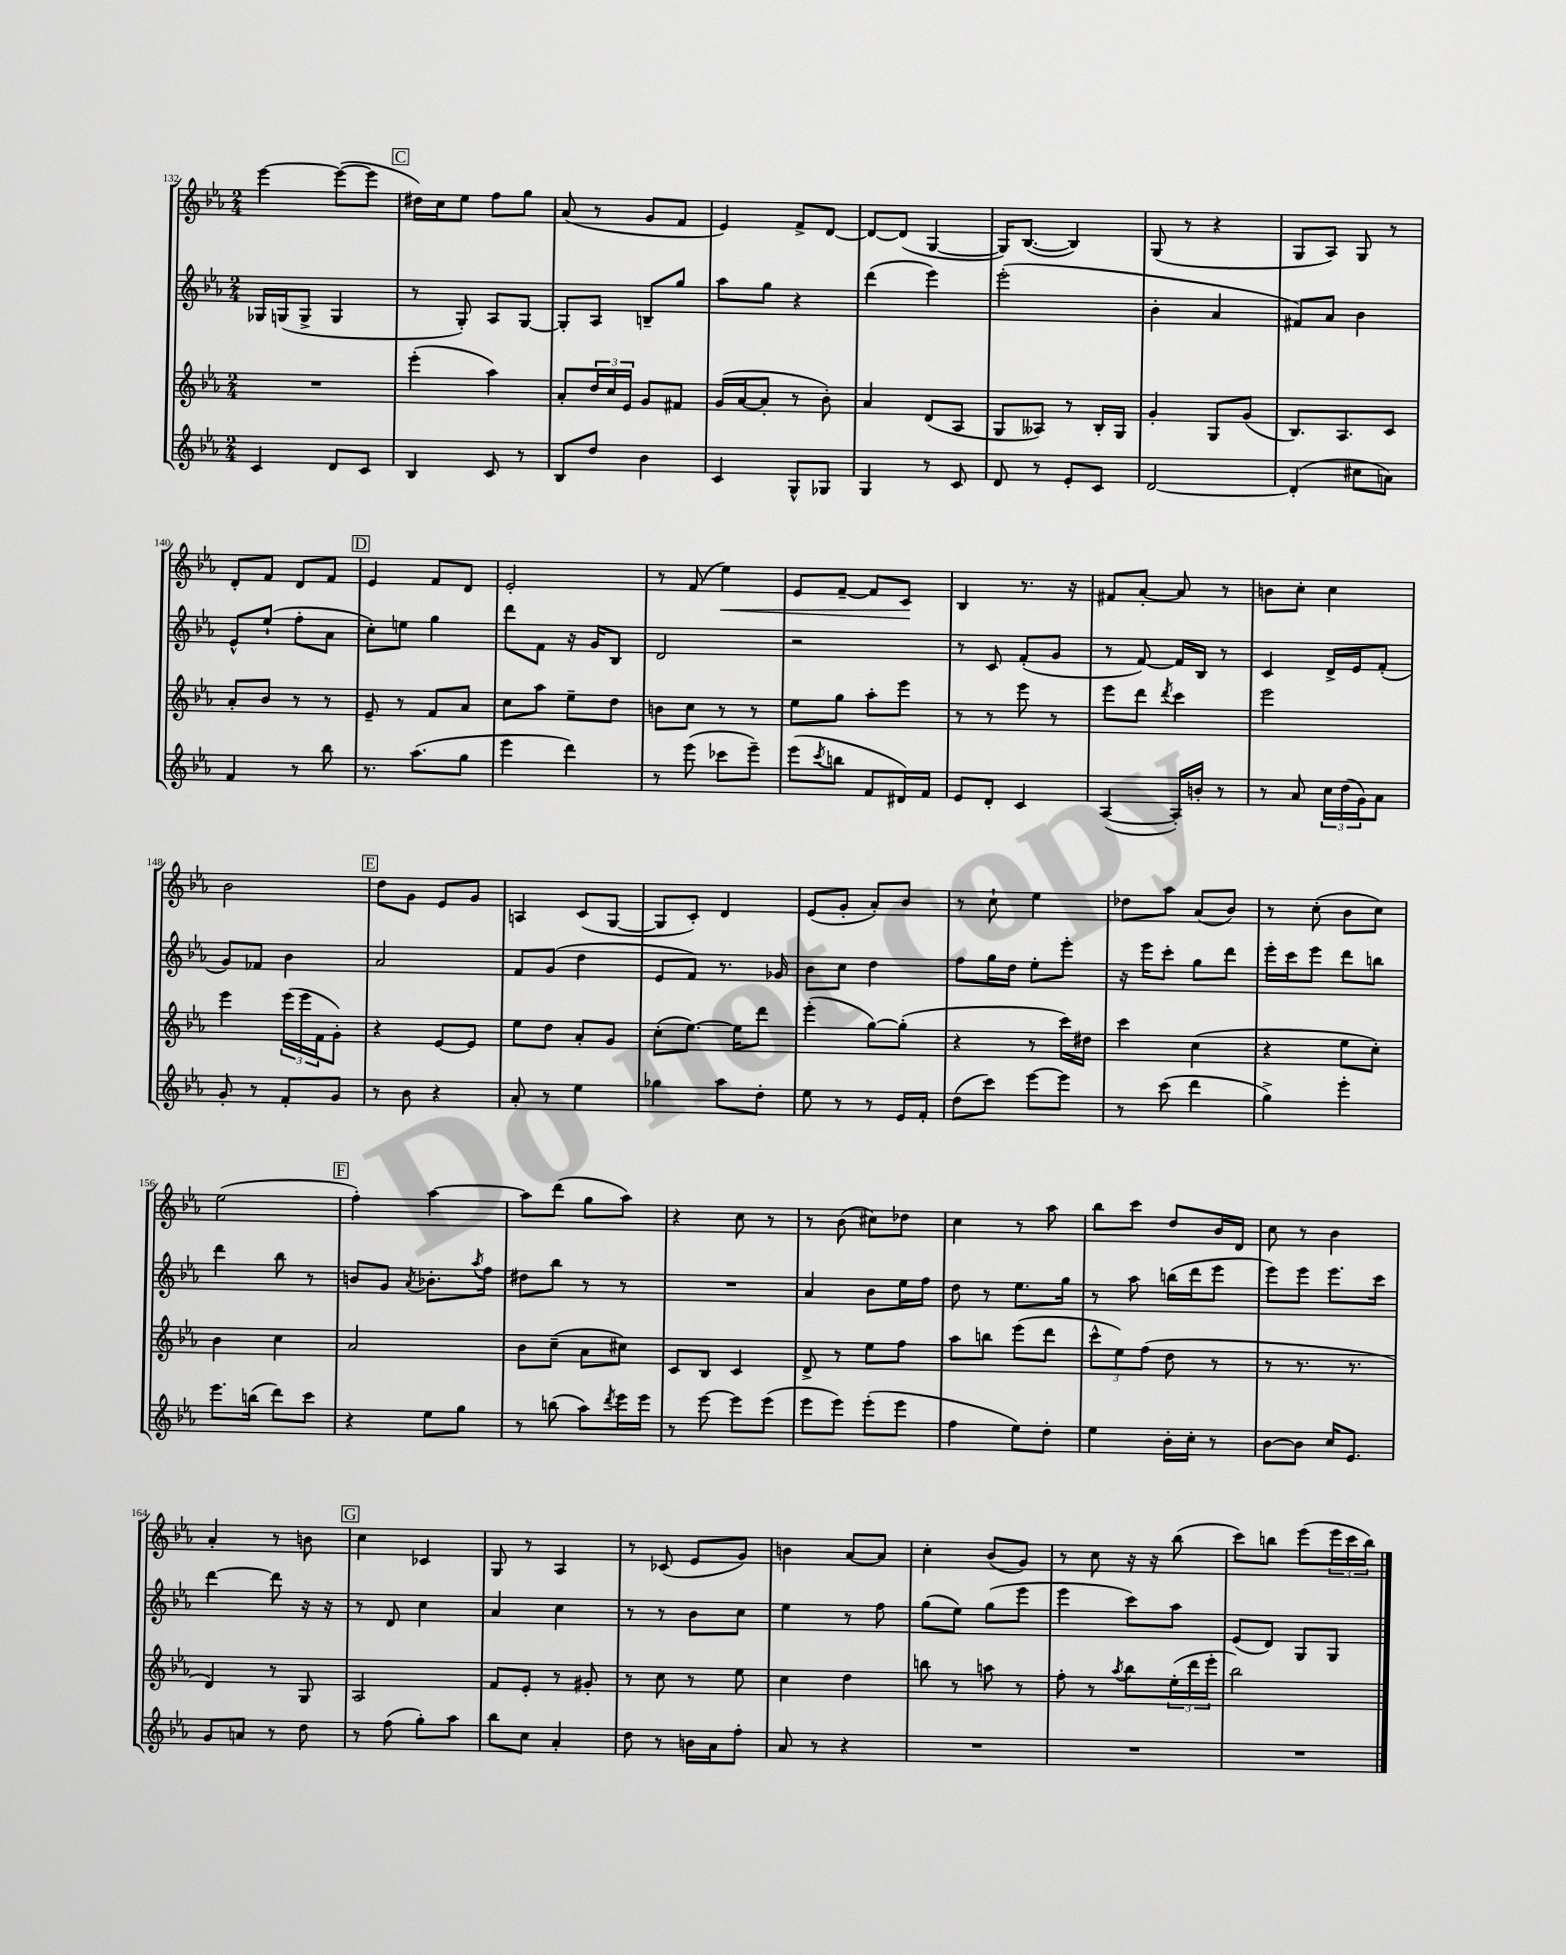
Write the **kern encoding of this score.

**kern	**kern	**kern	**kern	**dynam
*part4	*part3	*part2	*part1	*part1
*staff4	*staff3	*staff2	*staff1	*staff1
*clefG2	*clefG2	*clefG2	*clefG2	*
*k[b-e-a-]	*k[b-e-a-]	*k[b-e-a-]	*k[b-e-a-]	*
*M2/4	*M2/4	*M2/4	*M2/4	*
=132	=132	=132	=132	=132
4c/	2r	16G-X/LL	[4eee-\	.
.	.	(16Gn/J	.	.
.	.	8G^/J	.	.
8d/L	.	4G/	(8eee-\L_	.
8c/J	.	.	8eee-\J]	.
!!LO:REH:place=s1:t=C
=133	=133	=133	=133	=133
4B-/	(4eee-'\	8r	16dd#X\LL)	.
.	.	.	16cc\J	.
.	.	8G'/)	8ee-\J	.
8c/	4aa-\)	8A-/L	8ff\L	.
8r	.	[8G/J	8gg\J	.
=134	=134	=134	=134	=134
8B-/L	8a-'/L	8G'/L]	(8a-/	.
8dd/J	24dd/L	8A-/J	8r	.
.	24cc/	.	.	.
.	24e-/JJ	.	.	.
4b-\	8g/L	8Bn~/L	8g/L	.
.	8f#X/J	8gg/J	8f/J	.
=135	=135	=135	=135	=135
4c/	(16g/LL	8aa-\L	4e-/)	.
.	[16a-/J	.	.	.
.	8a-'/J]	8gg\J	.	.
8G^^/L	8r	4r	8f^/L	.
8G-X/J	8b-'\)	.	[8d/J	.
=136	=136	=136	=136	=136
4G/	4a-/	(4ddd\	8d/L_	.
.	.	.	(8d/J]	.
8r	(8d/L	4eee-\)	[4G/	.
8c/	8A-/J	.	.	.
=137	=137	=137	=137	=137
8d/	8G/L	(2eee-'\	16G/KL])	.
.	.	.	([8.B-/J	.
8r	8A--X/J)	.	.	.
8e-'/L	8r	.	4B-/])	.
8c/J	16B-'/LL	.	.	.
.	16G/JJ	.	.	.
=138	=138	=138	=138	=138
[2d/	4g'/	4b-'\	(8G/	.
.	.	.	8r	.
.	8G/L	4a-/	4r	.
.	(8g/J	.	.	.
=139	=139	=139	=139	=139
(4d'/]	8.B-/L)	8f#X/L)	8G/L	.
.	.	8a-/J	8A-/J)	.
.	8.A-/	.	.	.
8cc#X\L	.	4b-\	8G/	.
8an\J)	8c/J	.	8r	.
!!LO:LB:g=z
=140	=140	=140	=140	=140
4f/	8a-'/L	8e-^^/L	8d'/L	.
.	8b-/J	(8ee-`/J	8f/J	.
8r	8r	8ff'\L	8d/L	.
8bb-\	8r	8a-\J	8f/J	.
!!LO:REH:place=s1:t=D
=141	=141	=141	=141	=141
8.r	8e-~/	8cc'\L)	4e-/	.
.	8r	8een\J	.	.
(8.aa-\L	.	.	.	.
.	8f/L	4gg\	8f/L	.
8gg\J	8a-/J	.	8d/J	.
=142	=142	=142	=142	=142
4eee-\	8cc\L	8ddd\L	2e-'/	.
.	8aa-\J	8f\J	.	.
4ddd\)	8ee-~\L	16r	.	.
.	.	16g/KL	.	.
.	8dd\J	8B-/J	.	.
=143	=143	=143	=143	=143
8r	8bn\L	2d/	8r	.
(8eee-\	8cc\J	.	(8f/	.
!	!	!	!	!LO:HP:b
8ccc-X\L	8r	.	4ee-\)	<
8eee-~\J)	8r	.	.	.
=144	=144	=144	=144	=144
(8eee-\L	8ee-\L	2r	8e-/L	.
8qccc/	.	.	.	.
8bbn\J	8gg\J	.	[8f~/J	.
8f/L	8aa-'\L	.	8f/L]	.
16d#X/L)	8eee-\J	.	8c/J	.
16f/JJ	.	.	.	.
.	.	.	.	[
=145	=145	=145	=145	=145
8e-/L	8r	8r	4B-/	.
8d'/J	8r	8c/	.	.
4c/	8eee-\	(8f'/L	8.r	.
.	8r	8g/J	.	.
.	.	.	16r	.
=146	=146	=146	=146	=146
([4A-/	8eee-\L	8r	8f#X/L	.
.	8ddd\J	[8f/)	[8a-'/J	.
.	8qddd/	.	.	.
16A-'/LL])	4ccc\	16f/LL]	8a-/]	.
16bn'/JJ	.	16B-/JJ	.	.
8r	.	8r	8r	.
=147	=147	=147	=147	=147
8r	2eee-\	4c/	8bn\L	.
8a-/	.	.	8cc'\J	.
24cc\LL	.	16d^/LL	4cc\	.
(24dd\	.	.	.	.
.	.	16e-/J	.	.
24g\J)	.	.	.	.
8a-\J	.	(8f'/J	.	.
!!LO:LB:g=z
=148	=148	=148	=148	=148
8g'/	4eee-\	8g/L)	2b-\	.
8r	.	8f-X/J	.	.
8f'/L	(24eee-\LL	4b-\	.	.
.	24eee-\	.	.	.
.	24f\J	.	.	.
8g/J	8g'\J)	.	.	.
!!LO:REH:place=s1:t=E
=149	=149	=149	=149	=149
8r	4r	2a-/	8dd\L	.
8b-\	.	.	8g\J	.
4r	[8e-/L	.	8e-/L	.
.	8e-/J]	.	8g/J	.
=150	=150	=150	=150	=150
8a-'/	8ee-\L	8f/L	4An/	.
8r	8dd\J	(8g/J	.	.
4ee-\	8a-'/L	4dd\	(8c/L	.
.	8g/J	.	[8G/J	.
=151	=151	=151	=151	=151
4gg-X\	(8cc'\L	8e-/L	8G/L]	.
.	[8.ee-\J)	8f/J)	8c'/J)	.
8aa-\L	.	8.r	4d/	.
.	16ee-\KL]	.	.	.
8dd'\J	8ddd\J	.	.	.
.	.	16g-X/	.	.
=152	=152	=152	=152	=152
8ee-\	(4eee-'\	8b-\L	(8e-/L	.
8r	.	8cc\J	8g'/J	.
8r	[8gg\L)	4dd\	8a-'/L)	.
16e-/LL	(8gg'\J]	.	8b-/J	.
16f'/JJ	.	.	.	.
=153	=153	=153	=153	=153
(8dd\L	4r	8ff\L	8r	.
8ccc\J)	.	16gg\L	8cc`\	.
.	.	16dd\JJ	.	.
[8eee-\L	8r	8ee-'\L	4ee-\	.
8eee-\J]	16ccc\LL)	8eee-'\J	.	.
.	16dd#X\JJ	.	.	.
=154	=154	=154	=154	=154
8r	4ccc\	16r	8dd-X\L	.
.	.	16eee-\KL	.	.
(8ccc\	.	8ccc'\J	8aa-\J	.
4ddd\	(4cc\	8gg\L	(8a-/L	.
.	.	8ddd\J	8b-/J)	.
=155	=155	=155	=155	=155
4gg^\)	4r	16eee-'\LL	8r	.
.	.	16ccc\J	.	.
.	.	8eee-\J	(8cc'\	.
4eee-'\	8ee-\L	8ddd\L	8b-\L	.
.	8cc'\J)	8bbn\J	8cc\J)	.
!!LO:LB:g=z
=156	=156	=156	=156	=156
8.eee-\L	4b-\	4ddd\	(2ee-\	.
(16bbn\Jk	.	.	.	.
8ddd\L)	4cc\	8bb-\	.	.
8ccc\J	.	8r	.	.
!!LO:REH:place=s1:t=F
=157	=157	=157	=157	=157
4r	2a-/	8bn/L	4ff'\)	.
.	.	8g/J	.	.
.	.	8qa-/	.	.
8ee-\L	.	8.b-X'\L	[4aa-\	.
8gg\J	.	.	.	.
.	.	8qaa-/	.	.
.	.	16ff\Jk	.	.
=158	=158	=158	=158	=158
8r	8b-\L	8dd#X\L	8aa-\L]	.
(8bbn\	(8cc~\J	8bb-\J	(8ddd\J	.
8aa-\L)	8a-\L	8r	8gg\L	.
8qddd/	.	.	.	.
16eee-\L	8cc#X\J)	8r	8aa-\J)	.
16eee-\JJ	.	.	.	.
=159	=159	=159	=159	=159
8r	8c/L	2r	4r	.
[8eee-\	8B-/J	.	.	.
8eee-\L]	4c/	.	8cc\	.
(8eee-\J	.	.	8r	.
=160	=160	=160	=160	=160
8eee-\L	8d^/	4a-/	8r	.
8eee-\J)	8r	.	(8b-\	.
(8eee-'\L	8ee-\L	8b-\L	8cc#X\L)	.
8eee-\J	8ff\J	16ee-\L	8dd-X\J	.
.	.	16ff\JJ	.	.
=161	=161	=161	=161	=161
4ff\	8aa-\L	8dd\	4cc\	.
.	8bbn\J	8r	.	.
8ee-\L)	(8eee-\L	8.ee-\L	8r	.
8dd'\J	8ddd\J	.	8aa-\	.
.	.	16gg\Jk	.	.
=162	=162	=162	=162	=162
4ee-\	12ccc^^\L	8r	8bb-\L	.
.	12ee-\)	.	.	.
.	.	8aa-\	8ccc\J	.
.	(12ff\J	.	.	.
16b-'\LL	8dd\	(16bbn\LL	8dd/L	.
16cc'\JJ	.	16ddd\J	.	.
8r	8r	8eee-\J	16b-/L	.
.	.	.	16d/JJ	.
=163	=163	=163	=163	=163
[8b-\L	8r	8eee-\L)	8cc\	.
8b-\J]	8.r	8eee-\J	8r	.
16cc/KL	.	8.eee-\L	4b-\	.
8.e-/J	8.r	.	.	.
.	.	16ccc\Jk	.	.
!!LO:LB:g=z
=164	=164	=164	=164	=164
8g/L	4d/)	[4ddd\	4a-'/	.
8an/J	.	.	.	.
8r	8r	8ddd\]	8r	.
8dd\	8G/	16r	8bn\	.
.	.	16r	.	.
!!LO:REH:place=s1:t=G
=165	=165	=165	=165	=165
8r	2A-/	8r	4cc\	.
(8ff\	.	8d/	.	.
8gg'\L)	.	4cc\	4c-X/	.
8aa-\J	.	.	.	.
=166	=166	=166	=166	=166
8bb-\L	8f/L	4a-/	8G/	.
8cc\J	8e-'/J	.	8r	.
4a-'/	8r	4cc\	4A-/	.
.	8g#X'/	.	.	.
=167	=167	=167	=167	=167
8dd\	8r	8r	8r	.
8r	8cc\	8r	(8c-X/	.
16bn\LL	8r	8b-\L	8e-/L	.
16a-\J	.	.	.	.
8ff'\J	8ee-\	8cc\J	8g/J)	.
=168	=168	=168	=168	=168
8a-/	4cc\	4ee-\	4bn\	.
8r	.	.	.	.
4r	4dd\	8r	[8a-/L	.
.	.	8ff\	8a-/J]	.
=169	=169	=169	=169	=169
2r	8bbn\	(8gg\L	4cc'\	.
.	8r	8ee-\J)	.	.
.	8aan\	(8gg\L	(8b-/L	.
.	8r	8eee-\J	8g/J)	.
=170	=170	=170	=170	=170
2r	8ff'\	4eee-\	8r	.
.	8r	.	8cc\	.
.	8qaa-/	.	.	.
.	8bb-\L	8ccc\L)	16r	.
.	.	.	16r	.
.	(24ee-'\L	8aa-\J	(8bb-\	.
.	24ddd\	.	.	.
.	24eee-'\JJ	.	.	.
=171	=171	=171	=171	=171
2r	2bb-\)	(8e-/L	8ccc\L)	.
.	.	8d/J)	8bbn\J	.
.	.	8G/L	(8eee-\L	.
.	.	8G/J	24eee-\L	.
.	.	.	24ccc\	.
.	.	.	24bb\JJ)	.
==	==	==	==	==
*-	*-	*-	*-	*-
